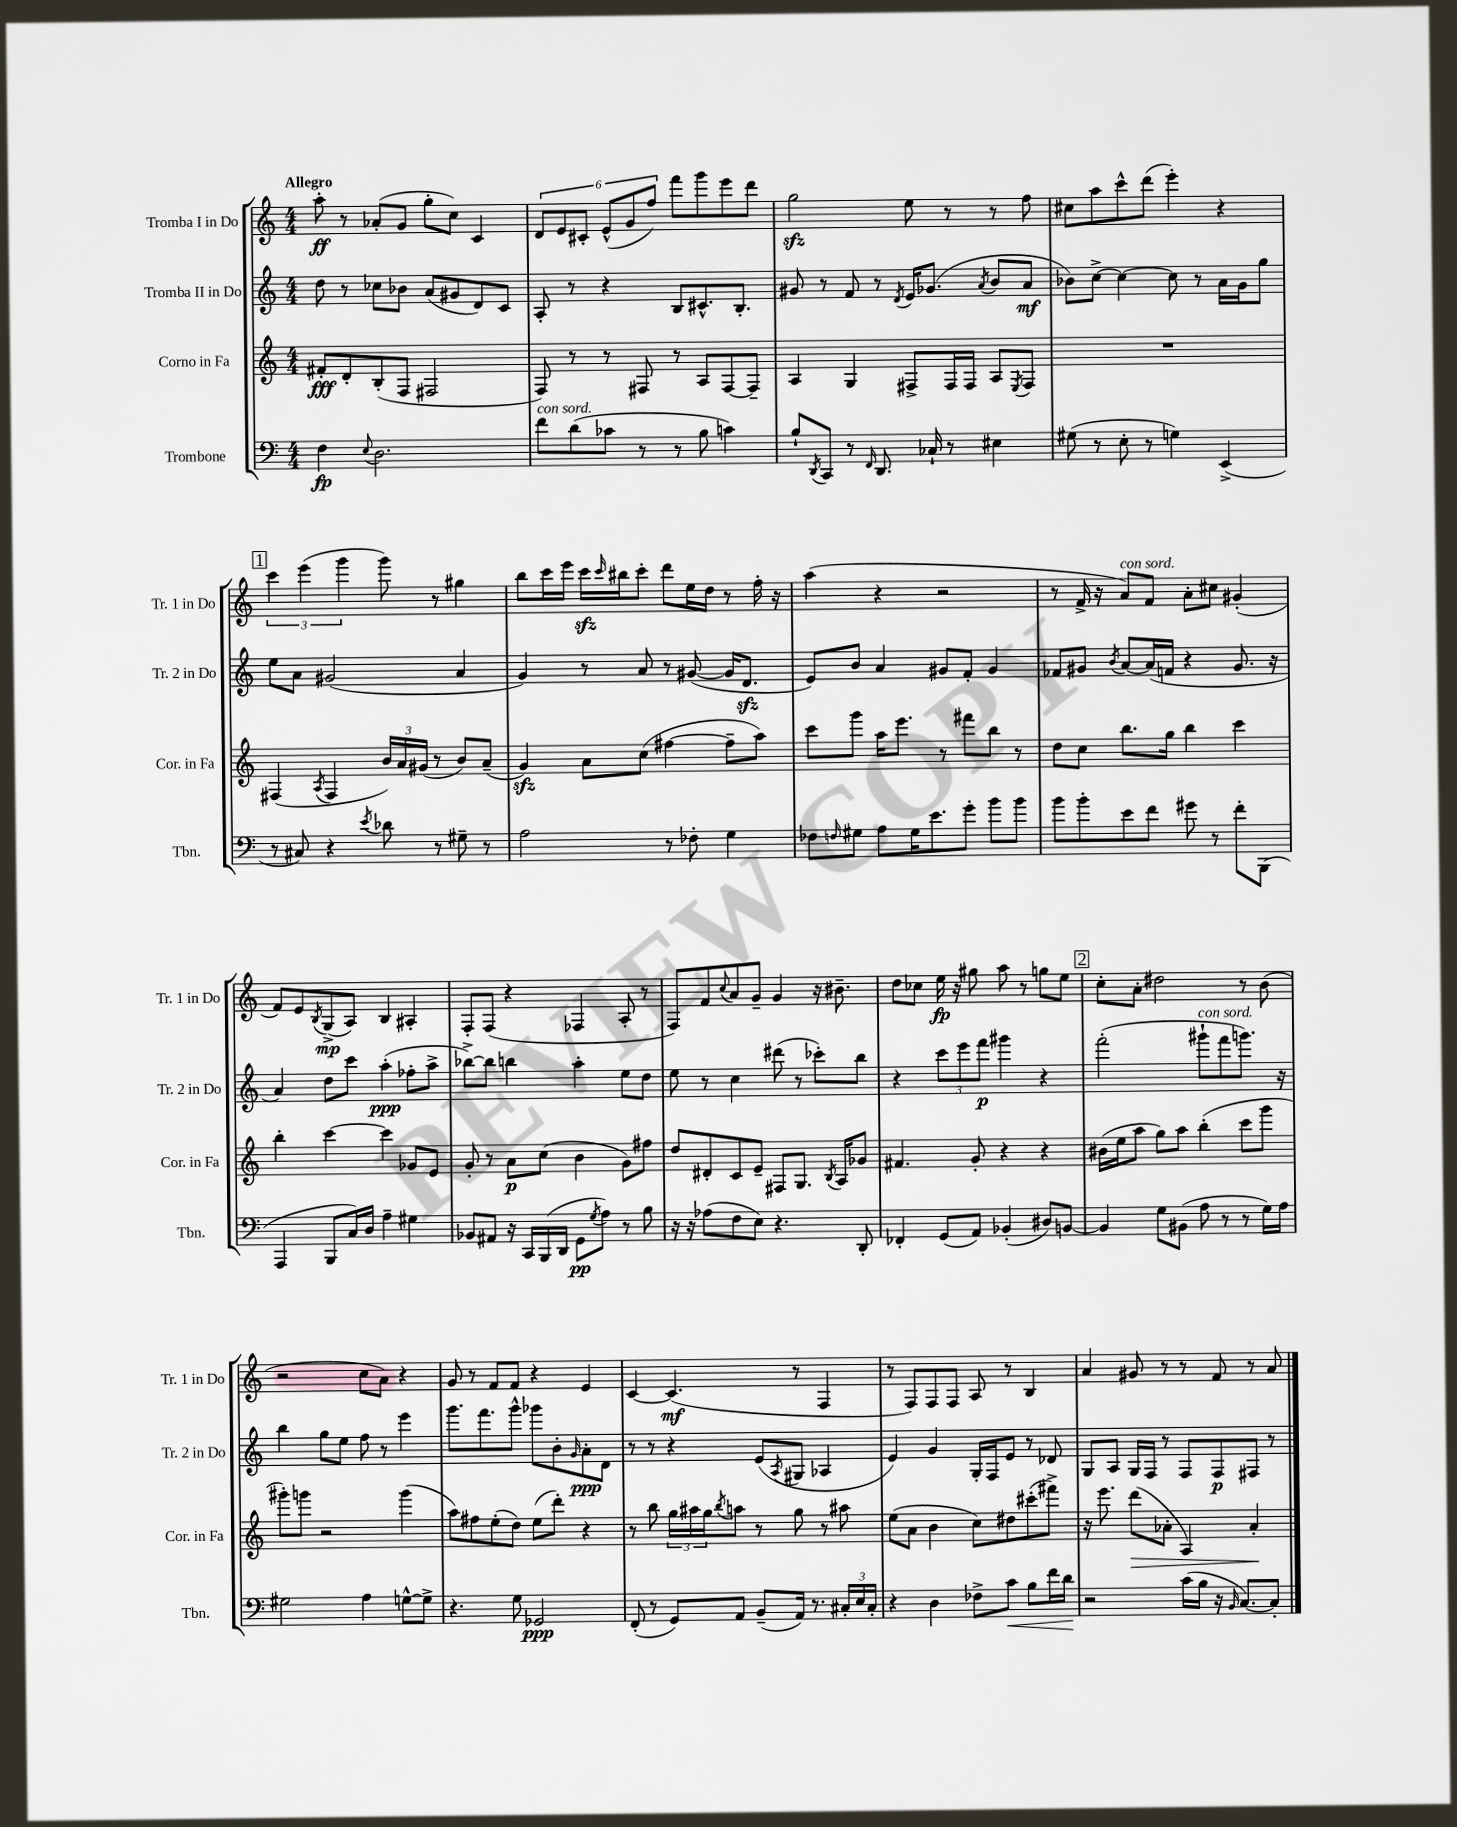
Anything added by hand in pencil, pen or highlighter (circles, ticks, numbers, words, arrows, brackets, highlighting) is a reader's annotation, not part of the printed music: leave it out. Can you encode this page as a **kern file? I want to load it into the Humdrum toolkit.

**kern	**dynam	**kern	**dynam	**kern	**dynam	**kern	**dynam
*part4	*part4	*part3	*part3	*part2	*part2	*part1	*part1
*staff4	*staff4	*staff3	*staff3	*staff2	*staff2	*staff1	*staff1
*I"Trombone	*	*I"Corno in Fa	*	*I"Tromba II in Do	*	*I"Tromba I in Do	*
*I'Tbn.	*	*I'Cor. in Fa	*	*I'Tr. 2 in Do	*	*I'Tr. 1 in Do	*
*clefF4	*	*clefG2	*	*clefG2	*	*clefG2	*
*k[]	*	*k[]	*	*k[]	*	*k[]	*
*M4/4	*	*M4/4	*	*M4/4	*	*M4/4	*
=1	=1	=1	=1	=1	=1	=1	=1
!	!	!	!	!	!	!LO:TX:a:B:t=Allegro	!
4F\	fp	8f#X'/L	fff	8dd\	.	8aa'\	ff
.	.	8d'/	.	8r	.	8r	.
8qqE/	.	.	.	.	.	.	.
2.D\	.	(8B'/	.	8cc-X\L	.	(8a-X'/L	.
.	.	8F/J	.	8b-X\J	.	8g/J	.
.	.	2F#X/	.	(8a/L	.	8gg'\L	.
.	.	.	.	8g#X/	.	8cc\J)	.
.	.	.	.	8d/)	.	4c/	.
.	.	.	.	8c/J	.	.	.
=2	=2	=2	=2	=2	=2	=2	=2
!LO:TX:a:i:t=con sord.	!	!	!	!	!	!	!
8f\L	.	8F/)	.	8A'/	.	12d/L	.
.	.	.	.	.	.	12e/	.
(8d\	.	8r	.	8r	.	.	.
.	.	.	.	.	.	12c#X'/J	.
8c-X\J	.	8r	.	4r	.	(12e^^/L	.
.	.	.	.	.	.	12g/	.
8r	.	8F#X/	.	.	.	.	.
.	.	.	.	.	.	12ff/J)	.
8r	.	8r	.	8B/L	.	8fff\L	.
8B\	.	8A/L	.	8.c#X^^/	.	8ggg\	.
4cn\)	.	[8F#/	.	.	.	8eee\	.
.	.	.	.	8.B'/J	.	.	.
.	.	8F#~/J]	.	.	.	8ddd\J	.
=3	=3	=3	=3	=3	=3	=3	=3
8B`/L	.	4A/	.	8g#X/	.	2ggzz\	.
8qDD/	.	.	.	.	.	.	.
8CC/J	.	.	.	8r	.	.	.
8r	.	4G/	.	8f/	.	.	.
16qqFF/	.	.	.	.	.	.	.
8.DD/	.	.	.	8r	.	.	.
.	.	.	.	8qd/	.	.	.
.	.	8F#X^/L	.	16e/KL	.	8ee\	.
16C-X`/	.	.	.	(8.g-X/J	.	.	.
8r	.	16F#/L	.	.	.	8r	.
.	.	16F#/JJ	.	.	.	.	.
.	.	.	.	8qa/	.	.	.
4E#X\	.	8A/L	.	8b/L	.	8r	.
.	.	8qE/	.	.	.	.	.
.	.	8F#/J	.	8a/J	mf	8ff\	.
=4	=4	=4	=4	=4	=4	=4	=4
(8G#X\	.	1r	.	8b-X\L)	.	8cc#X\L	.
8r	.	.	.	[8cc^\J	.	8aa\	.
8E'\	.	.	.	4cc\_	.	8ccc^^\	.
8r	.	.	.	.	.	(8ddd\J	.
4Gn\)	.	.	.	8cc\]	.	4eee'\)	.
.	.	.	.	8r	.	.	.
(4EE^/	.	.	.	16a\LL	.	4r	.
.	.	.	.	16g\J	.	.	.
.	.	.	.	8gg\J	.	.	.
!!LO:LB:g=z
!!LO:REH:place=s1:t=1
=5	=5	=5	=5	=5	=5	=5	=5
8r	.	(4F#X/	.	8ee\L	.	6ccc\	.
8C#X/)	.	.	.	8a\J	.	.	.
.	.	.	.	.	.	(6eee\	.
.	.	8qA/	.	.	.	.	.
4r	.	4F#/	.	(2g#X/	.	.	.
.	.	.	.	.	.	6ggg\	.
8qe/	.	.	.	.	.	.	.
8d-X\	.	24b/LL)	.	.	.	8ggg\)	.
.	.	24a/	.	.	.	.	.
.	.	(24g#X/JJ	.	.	.	.	.
8r	.	8r	.	.	.	8r	.
8G#X~\	.	8b/L)	.	4a/	.	4gg#X\	.
8r	.	(8a~/J	.	.	.	.	.
=6	=6	=6	=6	=6	=6	=6	=6
2A\	.	4gzz/)	.	4g/)	.	8bb\L	.
.	.	.	.	.	.	16ccc\L	.
.	.	.	.	.	.	16eee\JJ	.
.	.	8a\L	.	8r	.	16ccczz\LL	.
.	.	.	.	.	.	16qqccc/	.
.	.	.	.	.	.	16bb#X\J	.
.	.	(8cc\J	.	8a/	.	8ccc'\J	.
8r	.	[4ff#X\	.	8r	.	8ddd\L	.
8F-X'\	.	.	.	([8g#X/	.	16ee\L	.
.	.	.	.	.	.	16dd\JJ	.
4G\	.	8ff#~\L]	.	16g#/KL]	.	8r	.
.	.	.	.	8.dzz/J	.	.	.
.	.	8aa\J)	.	.	.	16ff'\	.
.	.	.	.	.	.	16r	.
=7	=7	=7	=7	=7	=7	=7	=7
8F-X\L	.	8ccc\L	.	8e/L)	.	(4aa\	.
16qqFn/	.	.	.	.	.	.	.
8G#X\J	.	8ggg\J	.	8b/J	.	.	.
8A\L	.	16aa\KL	.	4a/	.	4r	.
.	.	8.eee\J	.	.	.	.	.
16G#\K	.	.	.	.	.	.	.
8.e\	.	.	.	.	.	.	.
.	.	8r	.	8g#X/L	.	2r	.
8g'\J	.	8fff#X\L	.	8f'/J	.	.	.
8b\L	.	8bb\J	.	4g#/	.	.	.
8b\J	.	8r	.	.	.	.	.
=8	=8	=8	=8	=8	=8	=8	=8
8b\L	.	8dd\L	.	8f-X/L	.	8r	.
8b'\	.	8cc\J	.	8g#X/J	.	16f^/	.
.	.	.	.	.	.	16r	.
.	.	.	.	8qb/	.	.	.
!	!	!	!	!	!	!LO:TX:a:i:t=con sord.	!
8e\	.	8.bb\L	.	[8a/L	.	8a/L)	.
8f\J	.	.	.	(16a/L]	.	8f/J	.
.	.	16gg\Jk	.	16fn/JJ	.	.	.
8g#X\	.	4bb\	.	4r	.	8a'\L	.
8r	.	.	.	.	.	8cc#X\J	.
8f'\L	.	4ccc\	.	8.g#/	.	(4g#X'/	.
(8BBB\J	.	.	.	.	.	.	.
.	.	.	.	16r	.	.	.
!!LO:LB:g=z
=9	=9	=9	=9	=9	=9	=9	=9
4AAA/	.	4bb'\	.	4a/)	.	8f/L)	.
.	.	.	.	.	.	8e/	.
.	.	.	.	.	.	8qB/	.
8BBB/L	.	[4ccc\	.	8dd\L	.	(8G^/	mp
16C/L)	.	.	.	8ccc\J	.	8A/J)	.
16D/JJ	.	.	.	.	.	.	.
4A~\	.	4ccc\]	.	(4aa'\	ppp	4B/	.
4G#X\	.	8g-X/L	.	8ff-X'\L	.	4A#X'/	.
.	.	8e/J	.	8aa^\J	.	.	.
=10	=10	=10	=10	=10	=10	=10	=10
8BB-X/L	.	8g'/	.	[8bb-X^\L)	.	8F'/L	.
8AA#X/J	.	8r	.	8bb-\J]	.	(8F/J	.
16r	.	8a\L	p	4bbn\	.	4r	.
16CC/LL	.	.	.	.	.	.	.
(16BBB/	.	(8cc\J	.	.	.	.	.
16DD/JJ	.	.	.	.	.	.	.
8GG\L	pp	4b\	.	4aa'\	.	4F-X/	.
8qG/	.	.	.	.	.	.	.
8A\J)	.	.	.	.	.	.	.
8r	.	8g\L)	.	8ee\L	.	8A'/	.
8B\	.	8ff#X\J	.	8dd\J	.	8r	.
=11	=11	=11	=11	=11	=11	=11	=11
16r	.	8dd/L	.	8ee\	.	8F/L)	.
16r	.	.	.	.	.	.	.
(8A-X\L	.	8d#X'/	.	8r	.	8f/	.
.	.	.	.	.	.	8qqcc/	.
8F\	.	8c/	.	4cc\	.	8a/	.
8E\J)	.	8e~/J	.	.	.	8g~/J	.
4.r	.	8F#X/L	.	(8ddd#X\	.	4g/	.
.	.	8.G/J	.	8r	.	.	.
.	.	.	.	8ccc-X'\L)	.	16r	.
.	.	8qB/	.	.	.	.	.
.	.	16A/KL	.	.	.	8.b#X~\	.
8DD'/	.	8g-X/J	.	8bb\J	.	.	.
=12	=12	=12	=12	=12	=12	=12	=12
4FF-X'/	.	4.f#X/	.	4r	.	8dd\L	.
.	.	.	.	.	.	8cc-X\J	.
(8GG/L	.	.	.	12ccc\L	.	16ee\	fp
.	.	.	.	.	.	16r	.
.	.	.	.	12eee\	.	.	.
8AA/J)	.	8g'/	.	.	.	8gg#X\	.
.	.	.	.	12fff\J	p	.	.
(4BB-X'/	.	4r	.	4ggg#X\	.	8aa\	.
.	.	.	.	.	.	8r	.
8D#X/L)	.	4r	.	4r	.	8ggn\L	.
[8BBn/J	.	.	.	.	.	8ee\J	.
!!LO:REH:place=s1:t=2
=13	=13	=13	=13	=13	=13	=13	=13
4BB/]	.	(16b#X\LL	.	(2fff'\	.	8cc'\L	.
.	.	16ee\J	.	.	.	.	.
.	.	8aa\J	.	.	.	8a'\J	.
8G\L	.	8gg\L)	.	.	.	2dd#X\	.
(8BB#X\J	.	8aa\J	.	.	.	.	.
!	!	!	!	!LO:TX:a:i:t=con sord.	!	!	!
8A\	.	(4bb'\	.	8ggg#X`\L	.	.	.
8r	.	.	.	8fff\	.	.	.
8r	.	8ccc\L	.	8.gggn\J)	.	8r	.
16G\LL)	.	8ggg\J	.	.	.	(8b\	.
16A\JJ	.	.	.	16r	.	.	.
!!LO:LB:g=z
=14	=14	=14	=14	=14	=14	=14	=14
2G#X\	.	8ggg#X'\L)	.	4bb\	.	2r	.
.	.	8gggn\J	.	.	.	.	.
.	.	2r	.	8gg\L	.	.	.
.	.	.	.	8ee\J	.	.	.
4A\	.	.	.	8ff\	.	8cc\L	.
.	.	.	.	8r	.	8a\J)	.
[8Gn^^\L	.	(4ggg\	.	4eee\	.	4r	.
8G^\J]	.	.	.	.	.	.	.
=15	=15	=15	=15	=15	=15	=15	=15
4.r	.	8aa\L)	.	8.ggg\L	.	8g/	.
.	.	8ff#X\	.	.	.	8r	.
.	.	.	.	8.fff\	.	.	.
.	.	(8ee'\	.	.	.	8f/L	.
8G\	.	8dd\J)	.	8ggg^^\J	.	8f/J	.
2GG-X/	ppp	(8ee\L	.	8ggg-X\L	.	4r	.
.	.	8ddd'\J)	.	8b'\	.	.	.
.	.	.	.	16qqg/	.	.	.
.	.	4r	.	8a'\	ppp	4e/	.
.	.	.	.	8d\J	.	.	.
=16	=16	=16	=16	=16	=16	=16	=16
(8FF'/	.	8r	.	8r	.	[4c/	.
8r	.	8bb\	.	8r	.	.	.
8GG/L)	.	24gg\LL	.	4r	.	(4.c/]	mf
.	.	24aa#X\	.	.	.	.	.
.	.	24gg\J	.	.	.	.	.
.	.	8qbb/	.	.	.	.	.
8AA/J	.	8aan\J	.	.	.	.	.
(8BB~/L	.	8r	.	(8e/L	.	.	.
.	.	.	.	8qA/	.	.	.
16AA/Jk)	.	8gg\	.	8G#X/J	.	8r	.
8.r	.	.	.	.	.	.	.
.	.	8r	.	4A-X/	.	4F/	.
24C#X'/LL	.	8aa#X\	.	.	.	.	.
24E/	.	.	.	.	.	.	.
24C#'/JJ	.	.	.	.	.	.	.
=17	=17	=17	=17	=17	=17	=17	=17
4r	.	(8ee\L	.	4e/)	.	8r	.
.	.	8a\J	.	.	.	8F/L)	.
4D\	.	4b\	.	4g/	.	8F/	.
.	.	.	.	.	.	8F/J	.
8F-X^\L	.	8cc\L)	.	16G'/LL	.	8A/	.
.	.	.	.	16F/J	.	.	.
!	!LO:HP:b	!	!	!	!	!	!
8c\J	<	8dd#X\	.	8e/J	.	8r	.
8B\L	.	(8ccc#X'\	.	8r	.	4B/	.
16f\L	.	8fff#X^\J)	.	8d-X/	.	.	.
16d\JJ	.	.	.	.	.	.	.
.	[	.	.	.	.	.	.
=18	=18	=18	=18	=18	=18	=18	=18
2r	.	16r	.	8G/L	.	4a/	.
.	.	8.eee\	.	.	.	.	.
.	.	.	.	8A/J	.	.	.
!	!	!	!LO:HP:b	!	!	!	!
.	.	(8ddd\L	>	16G/LL	.	8g#X/	.
.	.	.	.	16F/JJ	.	.	.
.	.	8a-X'\J	.	8r	.	8r	.
(16c\LL	.	4A/)	.	8F/L	.	8r	.
16B\JJ	.	.	.	.	.	.	.
16r	.	.	.	8F/	p	8f/	.
16qqBB/	.	.	.	.	.	.	.
[8.C/L)	.	.	.	.	.	.	.
.	.	4a-'/	.	8F#X/J	.	8r	.
8C'/J]	.	.	.	8r	.	8a/	.
.	.	.	]	.	.	.	.
==	==	==	==	==	==	==	==
*-	*-	*-	*-	*-	*-	*-	*-
